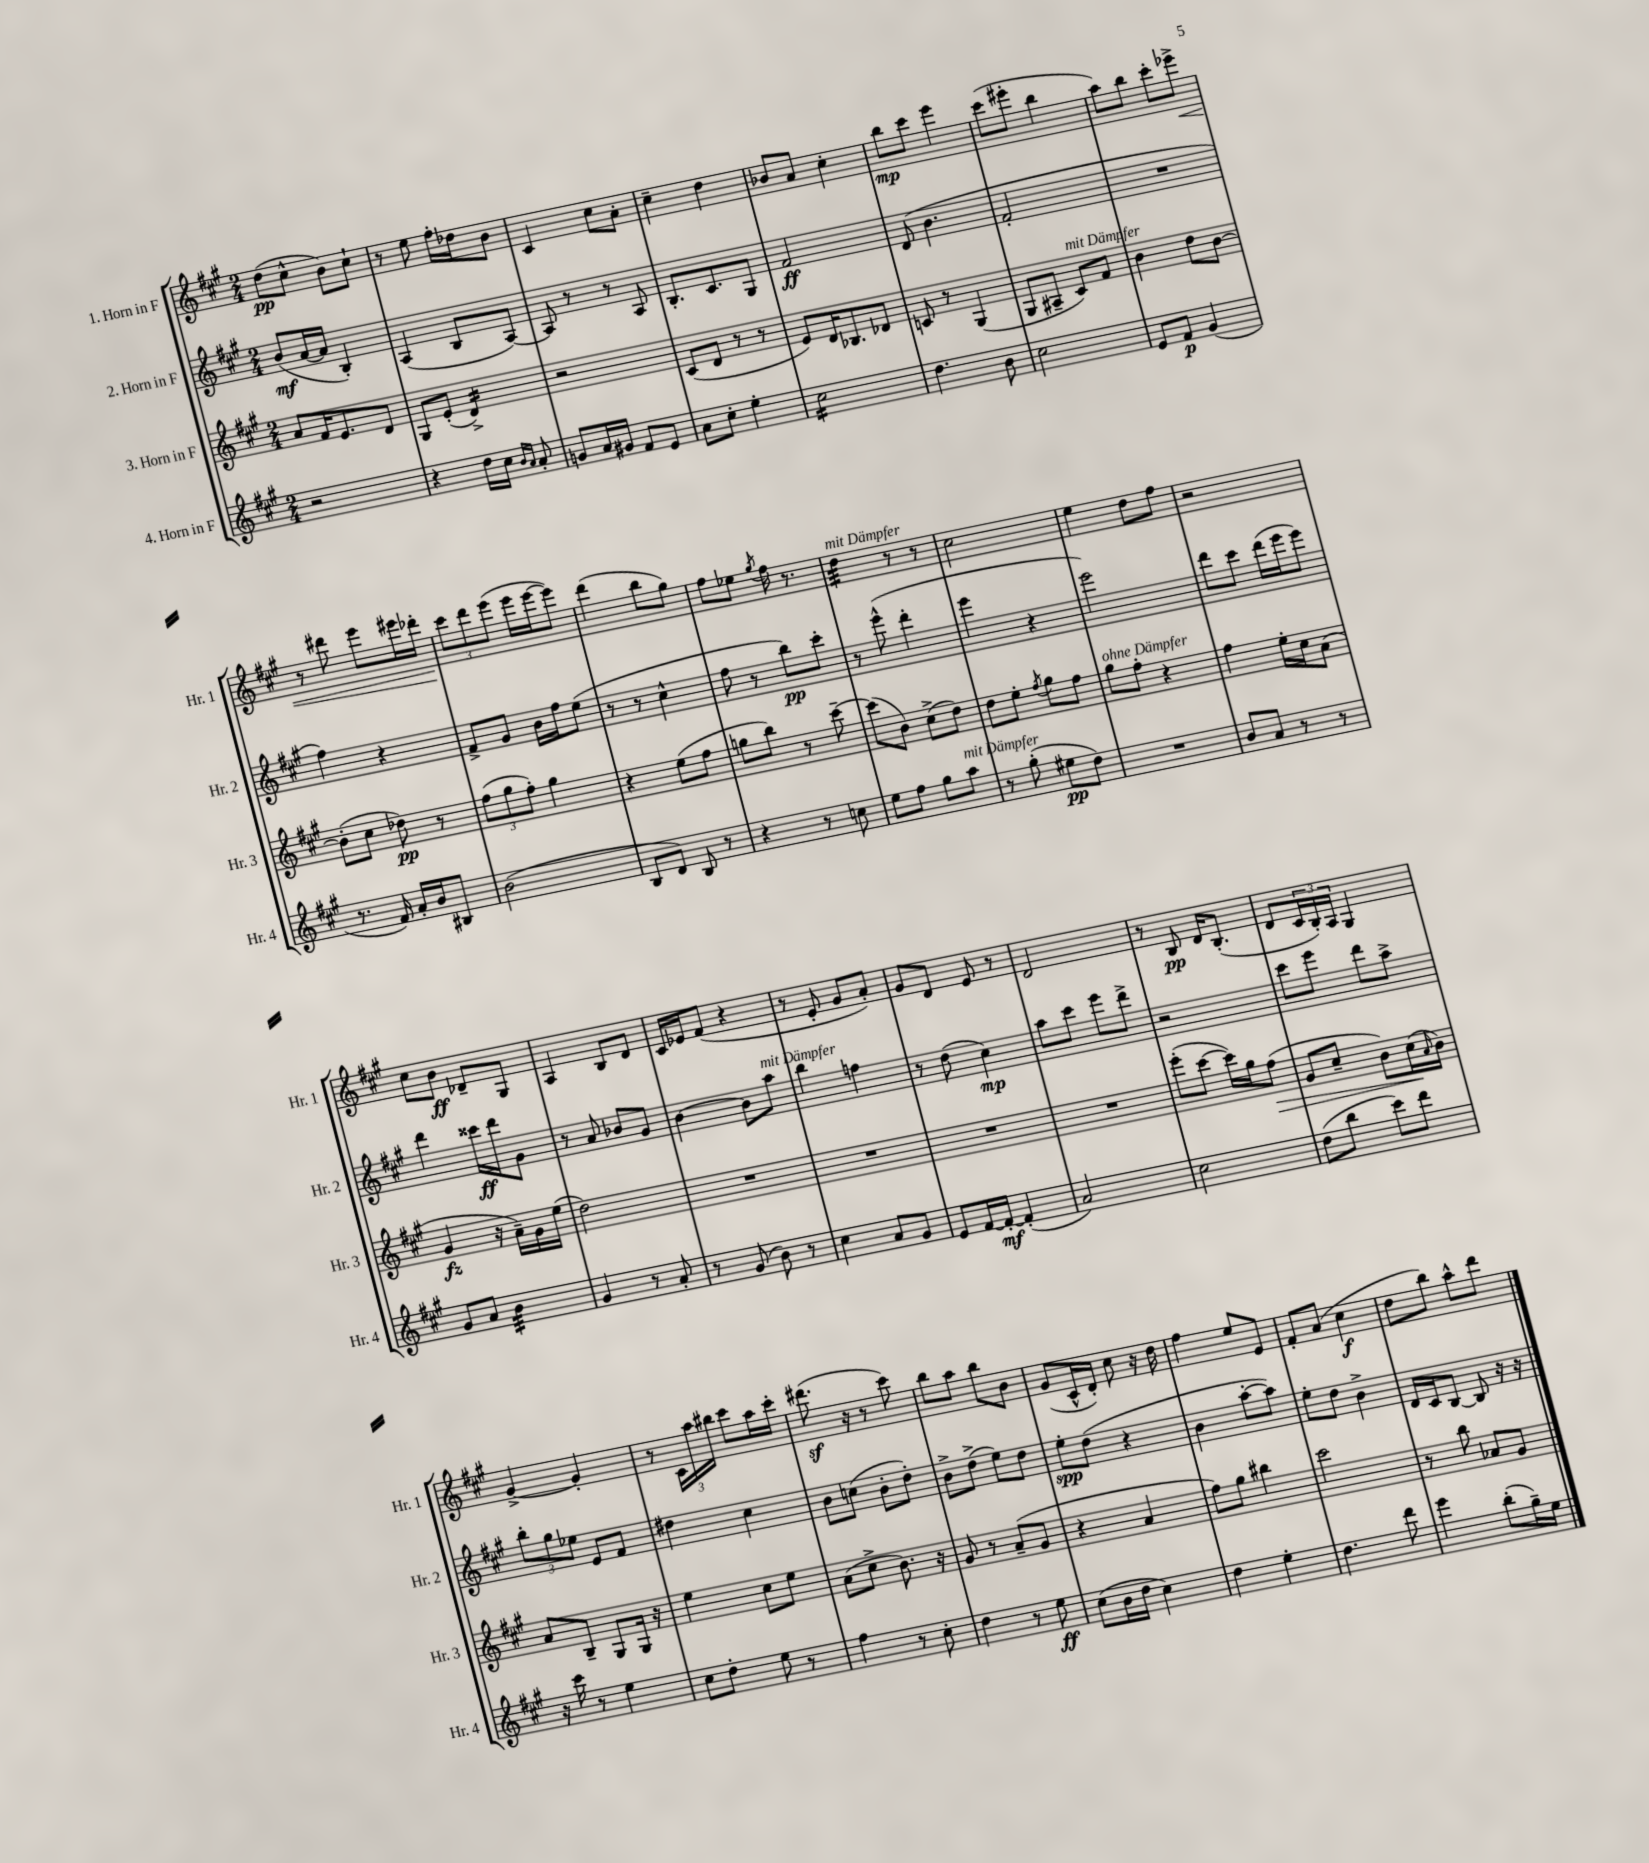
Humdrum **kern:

**kern	**kern	**kern	**kern
*staff4	*staff3	*staff2	*staff1
*clefG2	*clefG2	*clefG2	*clefG2
*k[f#c#g#]	*k[f#c#g#]	*k[f#c#g#]	*k[f#c#g#]
*M2/4	*M2/4	*M2/4	*M2/4
2r	8a	(8b	(8dd
.	16f#	[16a	8cc#^^
.	8.e	16a]	.
.	.	4B')	8b)
.	8d	.	8cc#`
=	=	=	=
4r	8G#	(4A	8r
.	(8e'	.	8ee
16dd	4d^)	8B	16ff#'
16cc#	.	.	16dd-
16qqb	.	.	.
16qqa	.	.	.
8a'	.	[8A)	8b
=	=	=	=
8g	2r	8A]	4c#
16a	.	8r	.
16g#	.	.	.
8f#	.	8r	8cc#
8e	.	8A	8a'
=	=	=	=
8a	(8c#	8.B'	4cc#~
8cc#'	8d	.	.
.	.	8.c#	.
4ee'	8r	.	4dd
.	8r	8G#	.
=	=	=	=
2cc#	8e)	2f#	8b-
.	16d	.	8a
.	8.B-	.	.
.	.	.	4cc#'
.	8d-	.	.
=	=	=	=
4.dd	8c	(8d	8bb
.	8r	4.b	8ccc#
.	(4G#	.	4eee
8b	.	.	.
=	=	=	=
2cc#	8G#	2f#'	(8ccc#
.	8A#~	.	8eee#'
.	8c#)	.	4bb
.	8f#	.	.
=	=	=	=
8e	4b	2r	8aa)
8f#	.	.	8bb
(4g#	8dd	.	8ccc#'
.	[8b	.	8eee-^
=	=	=	=
8.r	(8b']	4ff#)	8r
.	8cc#	.	8ddd#
16f#)	.	.	.
16a'	8dd-)	4r	8eee
16b	.	.	.
8B#	8r	.	16eee#
.	.	.	16ddd-'
=	=	=	=
(2b	(12ff#	8f#^	12ccc#
.	12gg#	.	12ddd
.	.	8g#	.
.	12ff#')	.	(12eee
.	4gg#	16b	16eee
.	.	16ff#	[16eee
.	.	(8ee	8eee])
=	=	=	=
8B	4r	8r	(4ddd
8d)	.	8r	.
8B	(8ee	4cc#^^	8bb
8r	8ff#	.	8gg#)
=	=	=	=
4r	8gg	8ff#	8ff#
.	8bb)	8r	8ee-
.	.	.	8qgg#
8r	8r	8bb)	16ff#
.	.	.	8.r
8cc	[8ccc#~	8ccc#'	.
=	=	=	=
8ee	(8ccc#]	8r	4dd
8ff#	8b)	(8eee^^	.
8gg#	(8cc#^	4ddd'	8r
8aa	8dd)	.	8r
=	=	=	=
8r	8dd	4eee	2cc#
(8gg#'	8ee'	.	.
.	8qff#	.	.
8ee#	8gg#	4r	.
8dd)	8ff#	.	.
=	=	=	=
2r	8gg#	2eee)	4ee
.	8ff#'	.	.
.	4r	.	8dd
.	.	.	8ff#
=	=	=	=
8b	4ff#	8ddd	2r
8a	.	8ccc#	.
8r	16ee'	(16ddd	.
.	16cc#	16eee	.
8r	(8a	8eee)	.
=	=	=	=
8g#	4g#	4ddd	8cc#
8a	.	.	8b
4b	16r	16ccc##	8d-~
.	16a~)	16ddd	.
.	16g#	8g#	8G#
.	(16ee	.	.
=	=	=	=
4g#	2dd)	8r	4A
.	.	8a	.
8r	.	8b-	8B
8a'	.	8g#	8d
=	=	=	=
8r	2r	[4b	16c#
.	.	.	16e-
(8g#	.	.	(8f#
8b)	.	8b]	4r
8r	.	8aa	.
=	=	=	=
4cc#	2r	4bb	8r
.	.	.	8e'
8a	.	4ff	8g#
8g#	.	.	8a')
=	=	=	=
8e	2r	8r	8g#
[16f#	.	(8dd	8d
16f#'_	.	.	.
(4f#']	.	4cc#)	8e
.	.	.	8r
=	=	=	=
2a)	2r	8aa	2d
.	.	8ccc#	.
.	.	8eee	.
.	.	8ddd^	.
=	=	=	=
2cc#	(8eee'	2r	8r
.	[8ccc#	.	8B
.	16ccc#])	.	16d
.	16gg#	.	(8.B'
.	(8ff#	.	.
=	=	=	=
(8dd	8g#	8ccc#	8d
8bb	8cc#~	8eee	24c#
.	.	.	24B')
.	.	.	24A
8ccc#)	8b)	8ddd	4G#
8ddd	(16cc#	8aa^	.
.	16qqa	.	.
.	16b)	.	.
=	=	=	=
16r	8a	12bb'	[4g#^
16ccc#	.	.	.
.	.	12gg#	.
8r	8B~	.	.
.	.	12ee-	.
4ee	8G#	8e	4g#']
.	16G#	8f#	.
.	16r	.	.
=	=	=	=
8cc#	4ee	4dd#	8r
8dd'	.	.	24c#
.	.	.	24aa
.	.	.	24bb#
8ee	8cc#	4cc#	8ccc#
8r	8ee	.	16aa
.	.	.	16ccc#'
=	=	=	=
4ff#	(8a	8b	(8.ddd#
.	8cc#^	(8cc	.
.	.	.	16r
8r	8.b)	8b'	8r
8cc#'	.	8dd')	8ccc#)
.	16r	.	.
=	=	=	=
4dd	8g#	8b^	8bb
.	8r	(8dd^	8aa
8r	(8a~	8ee)	8bb
8ee	8g#	8dd	8b
=	=	=	=
(8cc#	4r	8ee'	(8g#
16b	.	(8dd	16c#^^
16dd	.	.	16d')
4cc#)	4a	4r	8cc#
.	.	.	16r
.	.	.	16dd
=	=	=	=
4dd	8ff#)	4b	4ff#
.	8gg#	.	.
4ee'	4bb#	[8aa'	8ee
.	.	8aa])	8e
=	=	=	=
4.dd	2ccc#	8ee'	8f#'
.	.	8dd	(8a
.	.	4b^	4cc#
8ddd	.	.	.
=	=	=	=
4eee	8r	16d	8dd
.	.	16c#	.
.	8bb	[8B	8bb)
(8bb'	8a-	8B]	8aa^^
16gg#~)	8g#	16r	8ddd
16ee	.	16r	.
==	==	==	==
*-	*-	*-	*-
